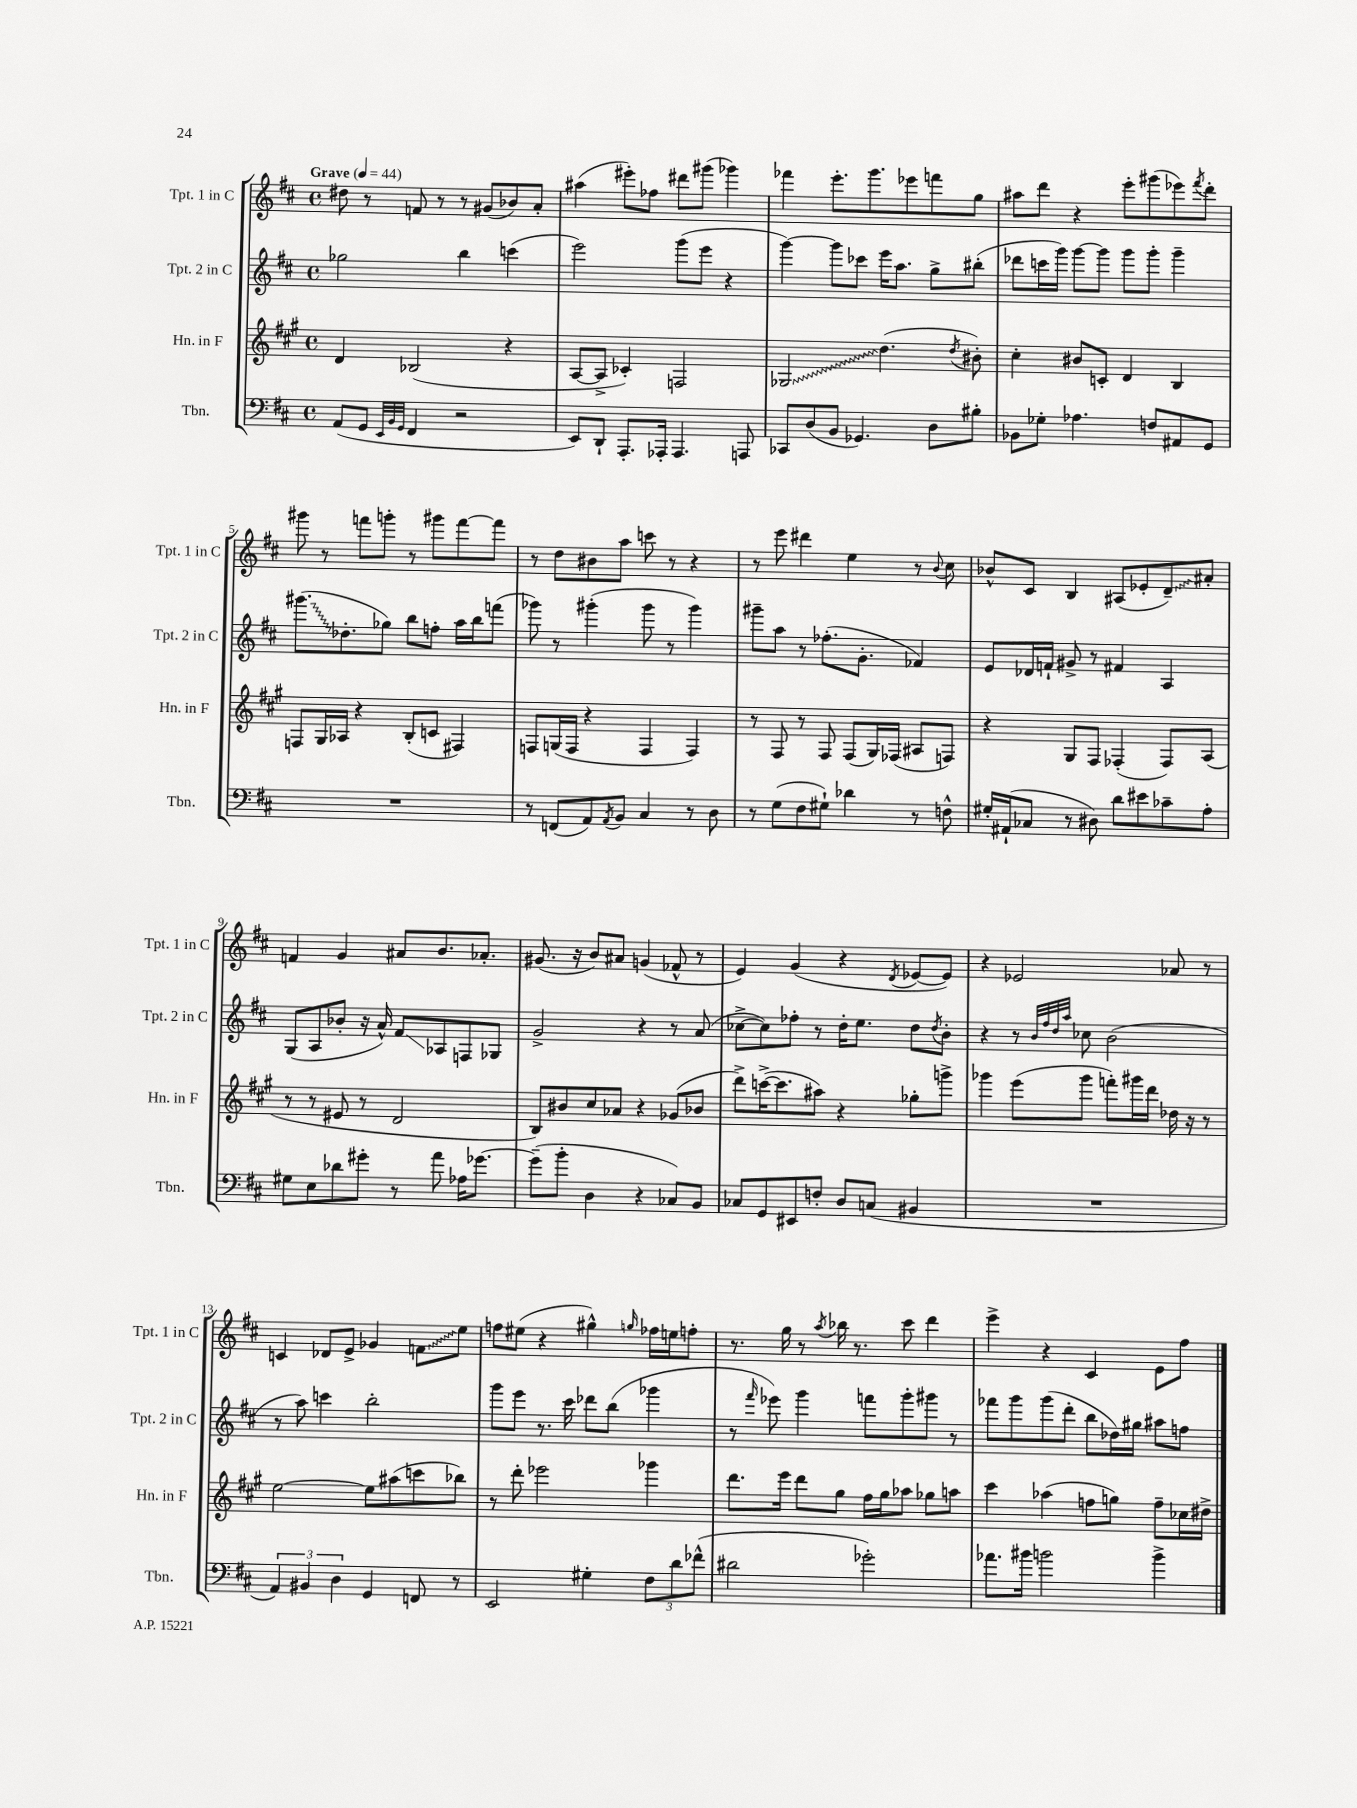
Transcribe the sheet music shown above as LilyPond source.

<<
\new StaffGroup <<
\new Staff = "s0" \with { instrumentName = "Tpt. 1 in C" shortInstrumentName = "Tpt. 1 in C" } {
    \clef treble \key d \major \defaultTimeSignature \time 4/4 \tempo "Grave" 4 = 44
    dis''8 r8 f'8 r8 r8 gis'8( bes'8) a'8-. |
    ais''4( eis'''8-.) fes''8 dis'''8 gis'''8( ges'''4) |
    fes'''4 e'''8.-. g'''8. ees'''8 f'''8 g''8 |
    ais''8 d'''8 r4 e'''8-. gis'''8( ees'''8) \acciaccatura { fis'''8 } d'''8-. |
    gis'''8 r8 f'''8 g'''8-. r8 gis'''8 f'''8~ f'''8 |
    r8 d''8 bis'8 a''8 c'''8 r8 r4 |
    r8 e'''8 dis'''4 e''4 r8 \appoggiatura { b'8 } cis''8 |
    bes'8-^ cis'8 b4 ais8( ees'8-. \once \override Glissando.style = #'zigzag d'8--\glissando) ais'8-. |
    f'4 g'4 ais'8 b'8. aes'8.-. |
    gis'8.( r16 b'8) ais'8 g'4( fes'8-^ r8 |
    e'4) g'4( r4 \acciaccatura { d'8 } ees'8~ ees'8) |
    r4 ees'2 aes'8 r8 |
    c'4 des'8 e'8-> ges'4 \once \override Glissando.style = #'zigzag f'8\glissando e''8 |
    f''8 eis''8( r4 gis''4-^) \grace { g''16 } fes''16 e''16 f''8-. |
    r8. g''16 r8 \acciaccatura { a''8 } bes''16 r8. cis'''8 d'''4 |
    e'''4-> r4 cis'4 e'8 fis''8 \bar "|." |
}
\new Staff = "s1" \with { instrumentName = "Tpt. 2 in C" shortInstrumentName = "Tpt. 2 in C" } {
    \clef treble \key d \major \defaultTimeSignature \time 4/4
    ges''2 b''4 c'''4( |
    e'''2) g'''8( e'''8 r4 |
    g'''4~) g'''8 ces'''8 e'''16 a''8. g''8-> bis''8-.( |
    des'''8 c'''16 g'''16) g'''8~ g'''8 g'''8 g'''8-. g'''4-- |
    \once \override Glissando.style = #'zigzag gis'''8.\glissando( des''8.-. ges''8) b''8 f''8-. a''16 b''16 f'''8( |
    ges'''8) r8 gis'''4-.( gis'''8 r8 gis'''4) |
    gis'''8-- a''8 r8 fes''8.-.( g'8.-. fes'4) |
    e'8 des'16 f'16-! gis'8-> r8 fis'4 a4 |
    g8( a8 bes'8-. r16 a'16-^) fis'8\glissando aes8 f8 ges8 |
    g'2-> r4 r8 a'8( |
    ces''8~-> ces''8) fes''8-. r8 d''16-. e''8. d''8 \acciaccatura { d''8 } b'8-. |
    r4 r8 \grace { b'32 fis''32 d''32 a''32 } ces''8 b'2( |
    r8 a''8) c'''4 b''2-. |
    g'''8 e'''8 r8. cis'''16 des'''8 b''8( ges'''4 |
    r8 \grace { fis'''16 } ees'''8) g'''4 f'''8 g'''8-. gis'''8 r8 |
    fes'''8 g'''8 g'''8( d'''8-. b''8 des''16) gis''16 ais''8 f''8 \bar "|." |
}
\new Staff = "s2" \with { instrumentName = "Hn. in F" shortInstrumentName = "Hn. in F" } {
    \clef treble \key a \major \defaultTimeSignature \time 4/4
    d'4 bes2( r4 |
    a8~ a8-> ces'4-.) f2 |
    \once \override Glissando.style = #'zigzag ges2\glissando d''4.( \acciaccatura { d''8 } bis'8-.) |
    cis''4-. bis'8 c'8-. d'4 b4 |
    f8 gis16 aes16 r4 b8-.( c'8 fis4) |
    f8 g16( f16 r4 f4 f4) |
    r8 fis8 r8 fis8 fis8( gis16) fes16( ais8 f8) |
    r4 gis8 fis8 fes4-.( fes8) a8( |
    r8 r8 eis'8 r8 d'2 |
    b8) bis'8 cis''8 aes'8 r4 ges'8( bes'8 |
    d'''8->) c'''16~->( c'''8. ais''8) r4 ges''8-. g'''8-> |
    ges'''4 e'''8( ges'''8 f'''8-.) gis'''16 d'''16 des''16 r16 r8 |
    e''2~ e''8 ais''8( c'''8 bes''8) |
    r8 d'''8-. ees'''2 ges'''4 |
    d'''8. e'''16 d'''8 gis''8 fis''16 gis''16 aes''8 ges''8 a''8 |
    cis'''4 aes''4( f''8 g''8) f''8-- ces''16 dis''16-> \bar "|." |
}
\new Staff = "s3" \with { instrumentName = "Tbn." shortInstrumentName = "Tbn." } {
    \clef bass \key d \major \defaultTimeSignature \time 4/4
    a,8( g,8 \grace { e,32 b,32 g,32 } fis,4 r2 |
    e,8) d,8-! a,,8.-. aes,,16-. aes,,4. a,,8 |
    ces,8 d8( b,8 ges,4.) d8 bis8-. |
    bes,8 ges8-. aes4. f8 ais,8 g,8 |
    R1 |
    r8 f,8( a,8) \acciaccatura { a,8 } b,8 cis4 r8 d8 |
    r8 g8( fis8 gis8-!) des'4 r8 f8-^ |
    gis16-. ais,16-!( ces8 r8 dis8) d'8 eis'8 ces'8-- a8-. |
    gis8 e8 des'8 gis'8-. r8 a'8 aes16 ges'8.~ |
    ges'8--( b'8-. d4 r4 ces8) b,8 |
    ces8 g,8 eis,8 f8-. d8 c8( bis,4 |
    R1 |
    \tuplet 3/2 { a,4) bis,4 d4 } g,4 f,8 r8 |
    e,2 gis4-. \tuplet 3/2 { fis8 d'8 fes'8-^( } |
    dis'2 ges'2-.) |
    aes'8. bis'16 b'2 b'4-> \bar "|." |
}
>>
>>
